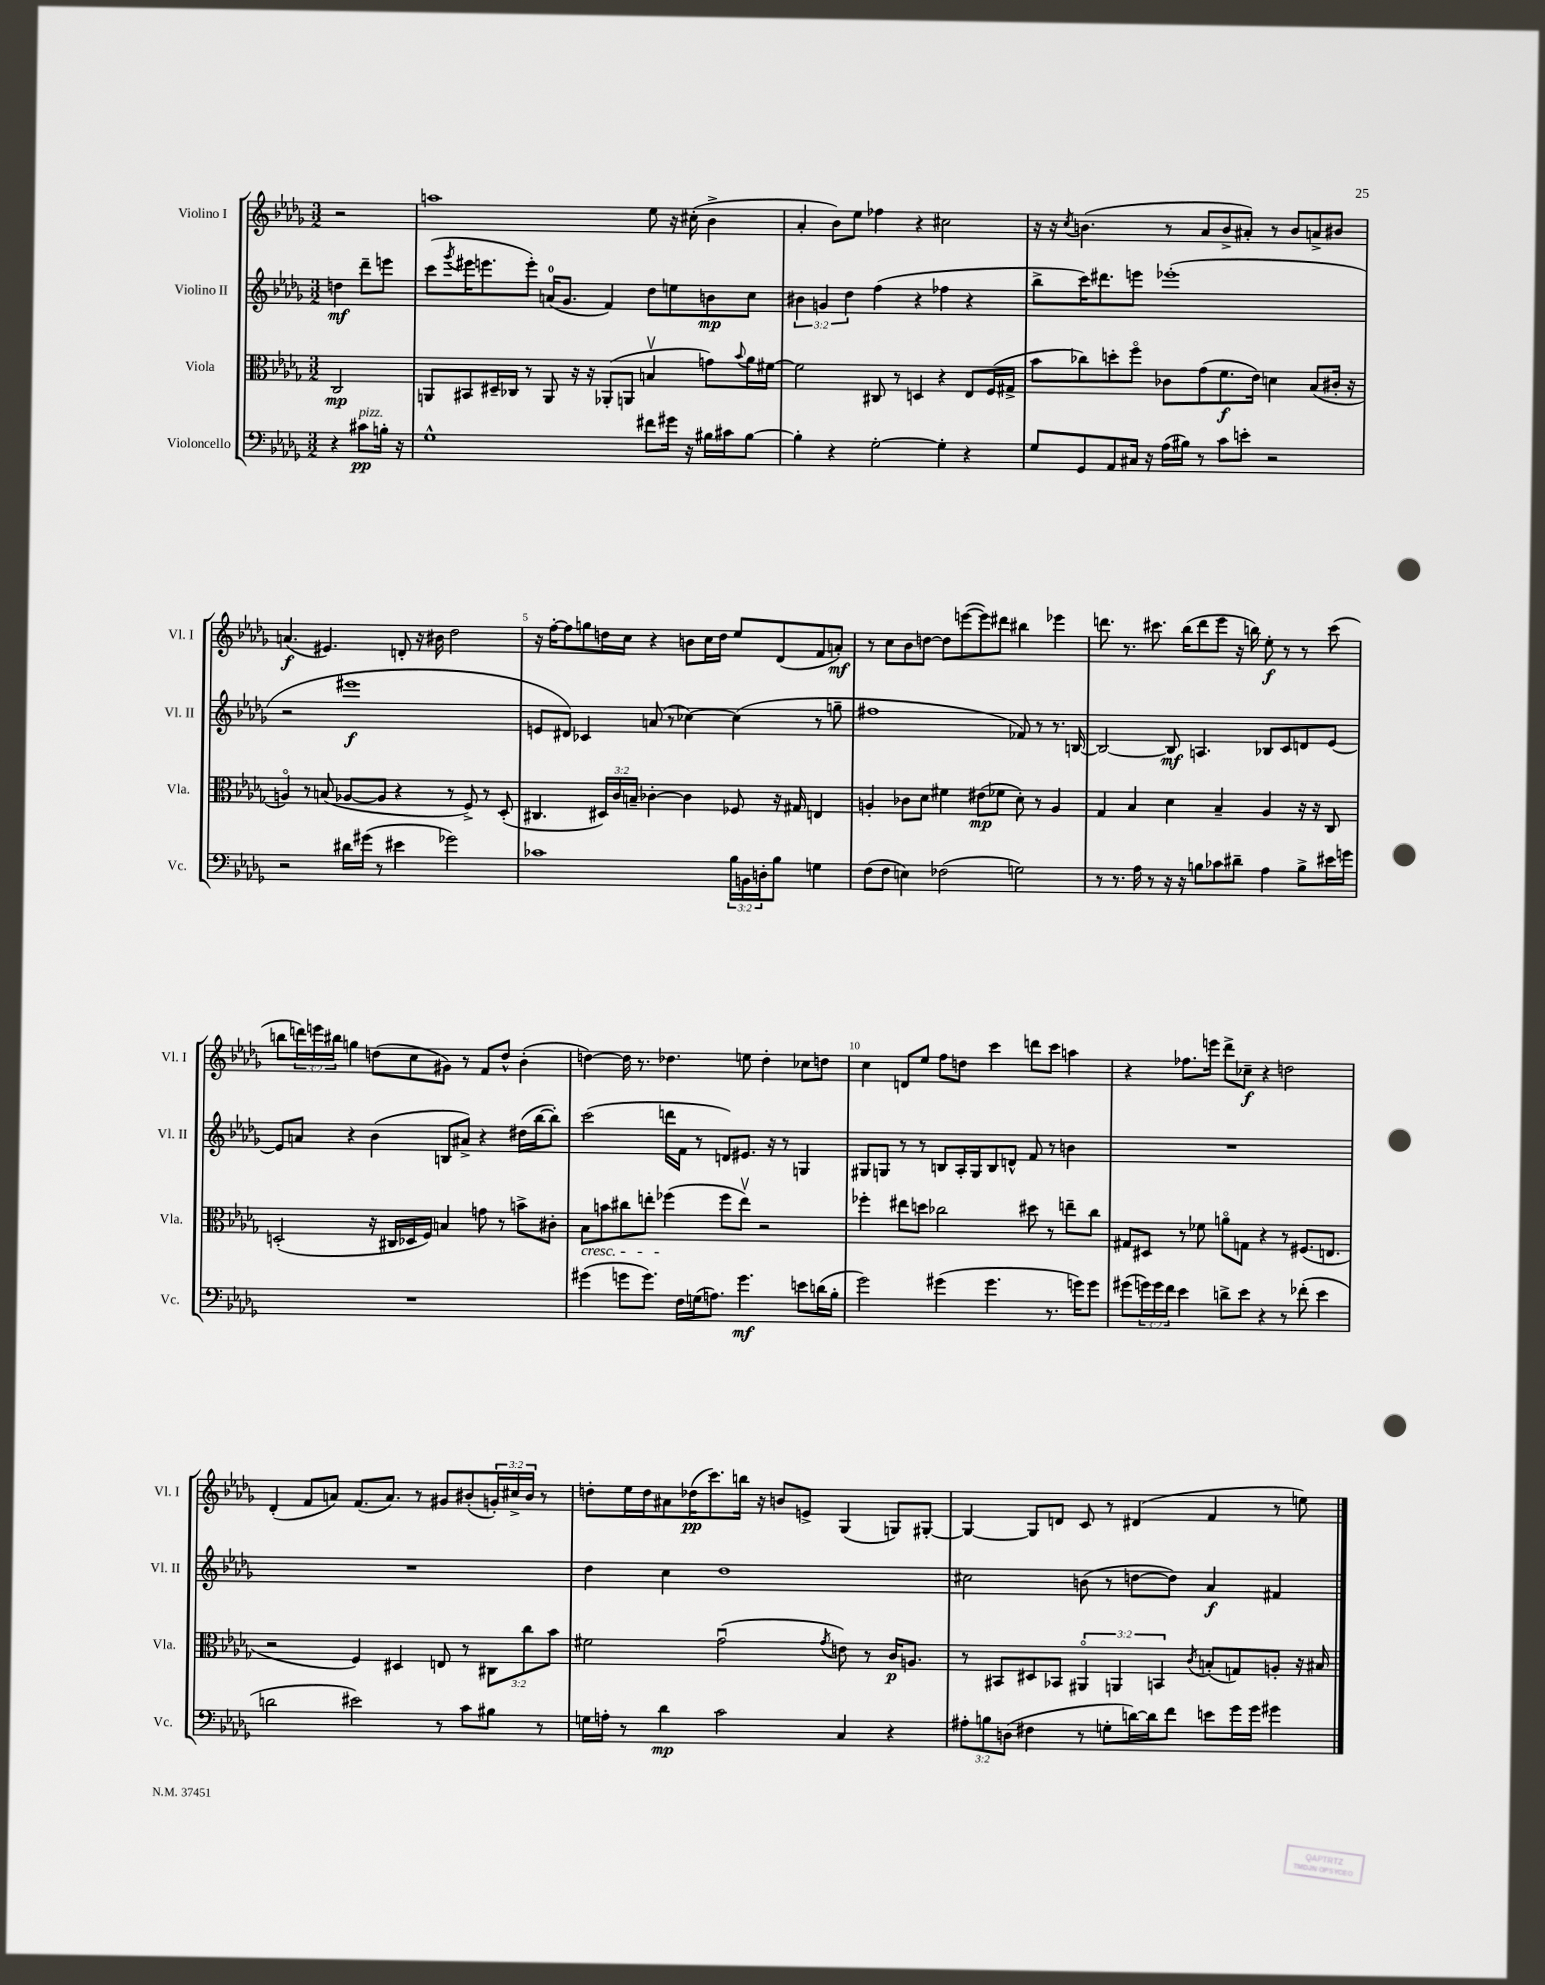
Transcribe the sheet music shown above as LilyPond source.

<<
\new StaffGroup <<
\new Staff = "s0" \with { instrumentName = "Violino I" shortInstrumentName = "Vl. I" } {
    \clef treble \key des \major \numericTimeSignature \time 3/2 \override Staff.TupletNumber.text = #tuplet-number::calc-fraction-text \partial 2
    r2 |
    a''1 ees''8 r16 cis''16-.( bes'4-> |
    aes'4-. bes'8) ees''8 fes''4 r4 cis''2 |
    r16 r16 \acciaccatura { c''8 } b'4.( r8 aes'8 b'8-> ais'8-.) r8 b'8 a'8-> bis'8 |
    a'4.\f( eis'4.) d'8-. r16 bis'16 des''2 |
    r16 f''16~-. f''8 g''8 d''16 c''16 r4 b'8 c''16 d''16 ees''8 des'8( f'8 a'8-.\mf) |
    r8 c''8 bes'8 d''8~ d''8 e'''8~( e'''8) dis'''8 bis''4 ees'''4 |
    d'''8. r8. cis'''8. bes''16( d'''8 ees'''8 r16 b''16) ees''8-.\f r8 r8 cis'''8( |
    b''8 \tuplet 3/2 { d'''16) e'''16 bis''16 } g''4 d''8( c''8 gis'8) r8 f'8 d''8-^ bes'4-.( |
    d''4~) d''16 r8. des''4. e''8 des''4-. ces''8 d''8 |
    c''4 d'8 ees''8 f''8 d''8 c'''4 d'''8 c'''8 a''4 |
    r4 fes''8. e'''16 des'''8-> ces''8--\f r4 d''2 |
    des'4-.( f'8 a'8) f'8.( a'8.) r8 gis'8 bis'8-.( \tuplet 3/2 { g'16-.) cis''16-> bis'16 } r8 |
    d''8-. ees''16 d''16 ais'8 des''16\pp( c'''8.) b''16 r16 b'8 e'8-> ges4( g8) gis8~-. |
    gis4~ gis8 d'8 c'8 r8 dis'4( f'4 r8 e''8) \bar "|." |
}
\new Staff = "s1" \with { instrumentName = "Violino II" shortInstrumentName = "Vl. II" } {
    \clef treble \key des \major \numericTimeSignature \time 3/2 \override Staff.TupletNumber.text = #tuplet-number::calc-fraction-text \partial 2
    d''4\mf des'''8-- e'''8 |
    c'''8( \acciaccatura { ges'''8 } eis'''16 e'''8. e'''8-.) a'16-0( ges'8. f'4) des''8 e''8 b'8\mp c''8 |
    \tuplet 3/2 { bis'4 g'4 des''4 } f''4( r4 fes''4 r4 |
    bes''8-> c'''16) dis'''8. e'''8 ees'''1-.( |
    r2 eis'''1\f |
    e'8 dis'8) ces'4 a'8( r8 ces''4~) ces''4( r8 g''8-- |
    fis''1 fes'8) r8 r8. b16~ |
    b2~ b8\mf a4. bes8 c'8 d'8 ees'8~ |
    ees'8 a'8 r4 bes'4( b8 ais'8->) r4 dis''16( bes''16~ bes''8-.) |
    c'''2( d'''16 f'16 r8 d'8) eis'8. r16 r8 g4 |
    gis8 g8 r8 r8 b8 aes16-. g16 b8 d'8-^ f'8 r8 b'4 |
    R1. |
    R1. |
    des''4 c''4 des''1 |
    cis''2 b'8( r8 d''8~ d''8) aes'4\f fis'4 \bar "|." |
}
\new Staff = "s2" \with { instrumentName = "Viola" shortInstrumentName = "Vla." } {
    \clef alto \key des \major \numericTimeSignature \time 3/2 \override Staff.TupletNumber.text = #tuplet-number::calc-fraction-text \partial 2
    c2\mp |
    a,8 bis,8 dis16-- ces16 r8 a,8 r16 r16 aes,8-.( a,8 b4\upbow g'8) \appoggiatura { bes'8 } aes'16 fis'16~ |
    fis'2 cis8 r8 d4 r4 ees8 f16( gis16-> |
    bes'8 ces''8) d''8-. f''8\flageolet ces'8 ges'8( f'8.\f ees'16) d'4 bes8( cis'16-. r16 |
    a4\flageolet) r8 b8( aes8~ aes8 r4 r8 f8->) r8 des8-.( |
    cis4. \tuplet 3/2 { dis16) c'16 b16-- } ces'4~-. ces'4 fes8 r16 gis16 e4 |
    a4-. ces'8 des'8 fis'4 eis'8\mp( fes'8 des'8-.) r8 a4 |
    ges4 bes4 des'4 bes4-- aes4 r16 r16 c8 |
    d2-.( r16 cis16 des16 f16) b4 g'8 r8 b'8-> cis'8-. |
    bes8\cresc b'8 cis''8 e''8-. fes''4\!( fes''8 e''8\upbow) r2 |
    fes''4-. eis''8 d''8 ces''2 dis''8 r8 e''8-- ces''8 |
    gis8 dis8 r8 fes'8 a'8\flageolet g8 r4 r8 fis8.( e8. |
    r2 f4) dis4 e8 r8 \tuplet 3/2 { cis8 c''8 bes'8 } |
    fis'2 ges'2\downbow( \acciaccatura { ges'8 } e'8) r8 c'16\p a8. |
    r8 bis,8 dis8 bes,8 \tuplet 3/2 { ais,4\flageolet a,4 b,4 } \acciaccatura { c'8 } b8-.( g8) a8-. r16 bis16 \bar "|." |
}
\new Staff = "s3" \with { instrumentName = "Violoncello" shortInstrumentName = "Vc." } {
    \clef bass \key des \major \numericTimeSignature \time 3/2 \override Staff.TupletNumber.text = #tuplet-number::calc-fraction-text \partial 2
    r4 cis'8\pp^\markup { \italic "pizz." } b16-. r16 |
    ges1-^ fis'8 gis'16 r16 bis16 cis'16 bis8~ |
    bis4-. r4 ges2~-. ges4-. r4 |
    ges8 ges,8 aes,8 cis16 r16 aes16( bis16) r8 c'8 e'8-. r2 |
    r2 dis'16 gis'16( r8 eis'4 ges'2) |
    ces'1 \tuplet 3/2 { bes16 b,16 d16-. } bes8 g4 |
    f8( f8 e4) fes2( g2) |
    r8 r8. aes16 r8 r16 r16 b8 ces'8 dis'8-- aes4 b8-> eis'16 g'16 |
    R1. |
    gis'4( g'8 g'8.) f16 g16( a8.) g'4.\mf e'8 d'16( bes16-. |
    ges'2) gis'4( gis'4. r8. g'16) g'8 |
    gis'8( \tuplet 3/2 { g'16) g'16 f'16 } ees'4 d'8-> ees'8 r4 r8 fes'8-.( ees'4 |
    d'2 eis'2) r8 c'8 bis8 r8 |
    g16 a16-. r8 des'4\mp c'2 c4 r4 |
    \tuplet 3/2 { ais8-. b8 d8( } fis4 r8 g8-. d'16~) d'16 f'8 e'8 ges'16 ges'16 gis'4 \bar "|." |
}
>>
>>
\layout { \context { \Score \override BarNumber.break-visibility = ##(#f #t #t) barNumberVisibility = #(every-nth-bar-number-visible 5) } }
